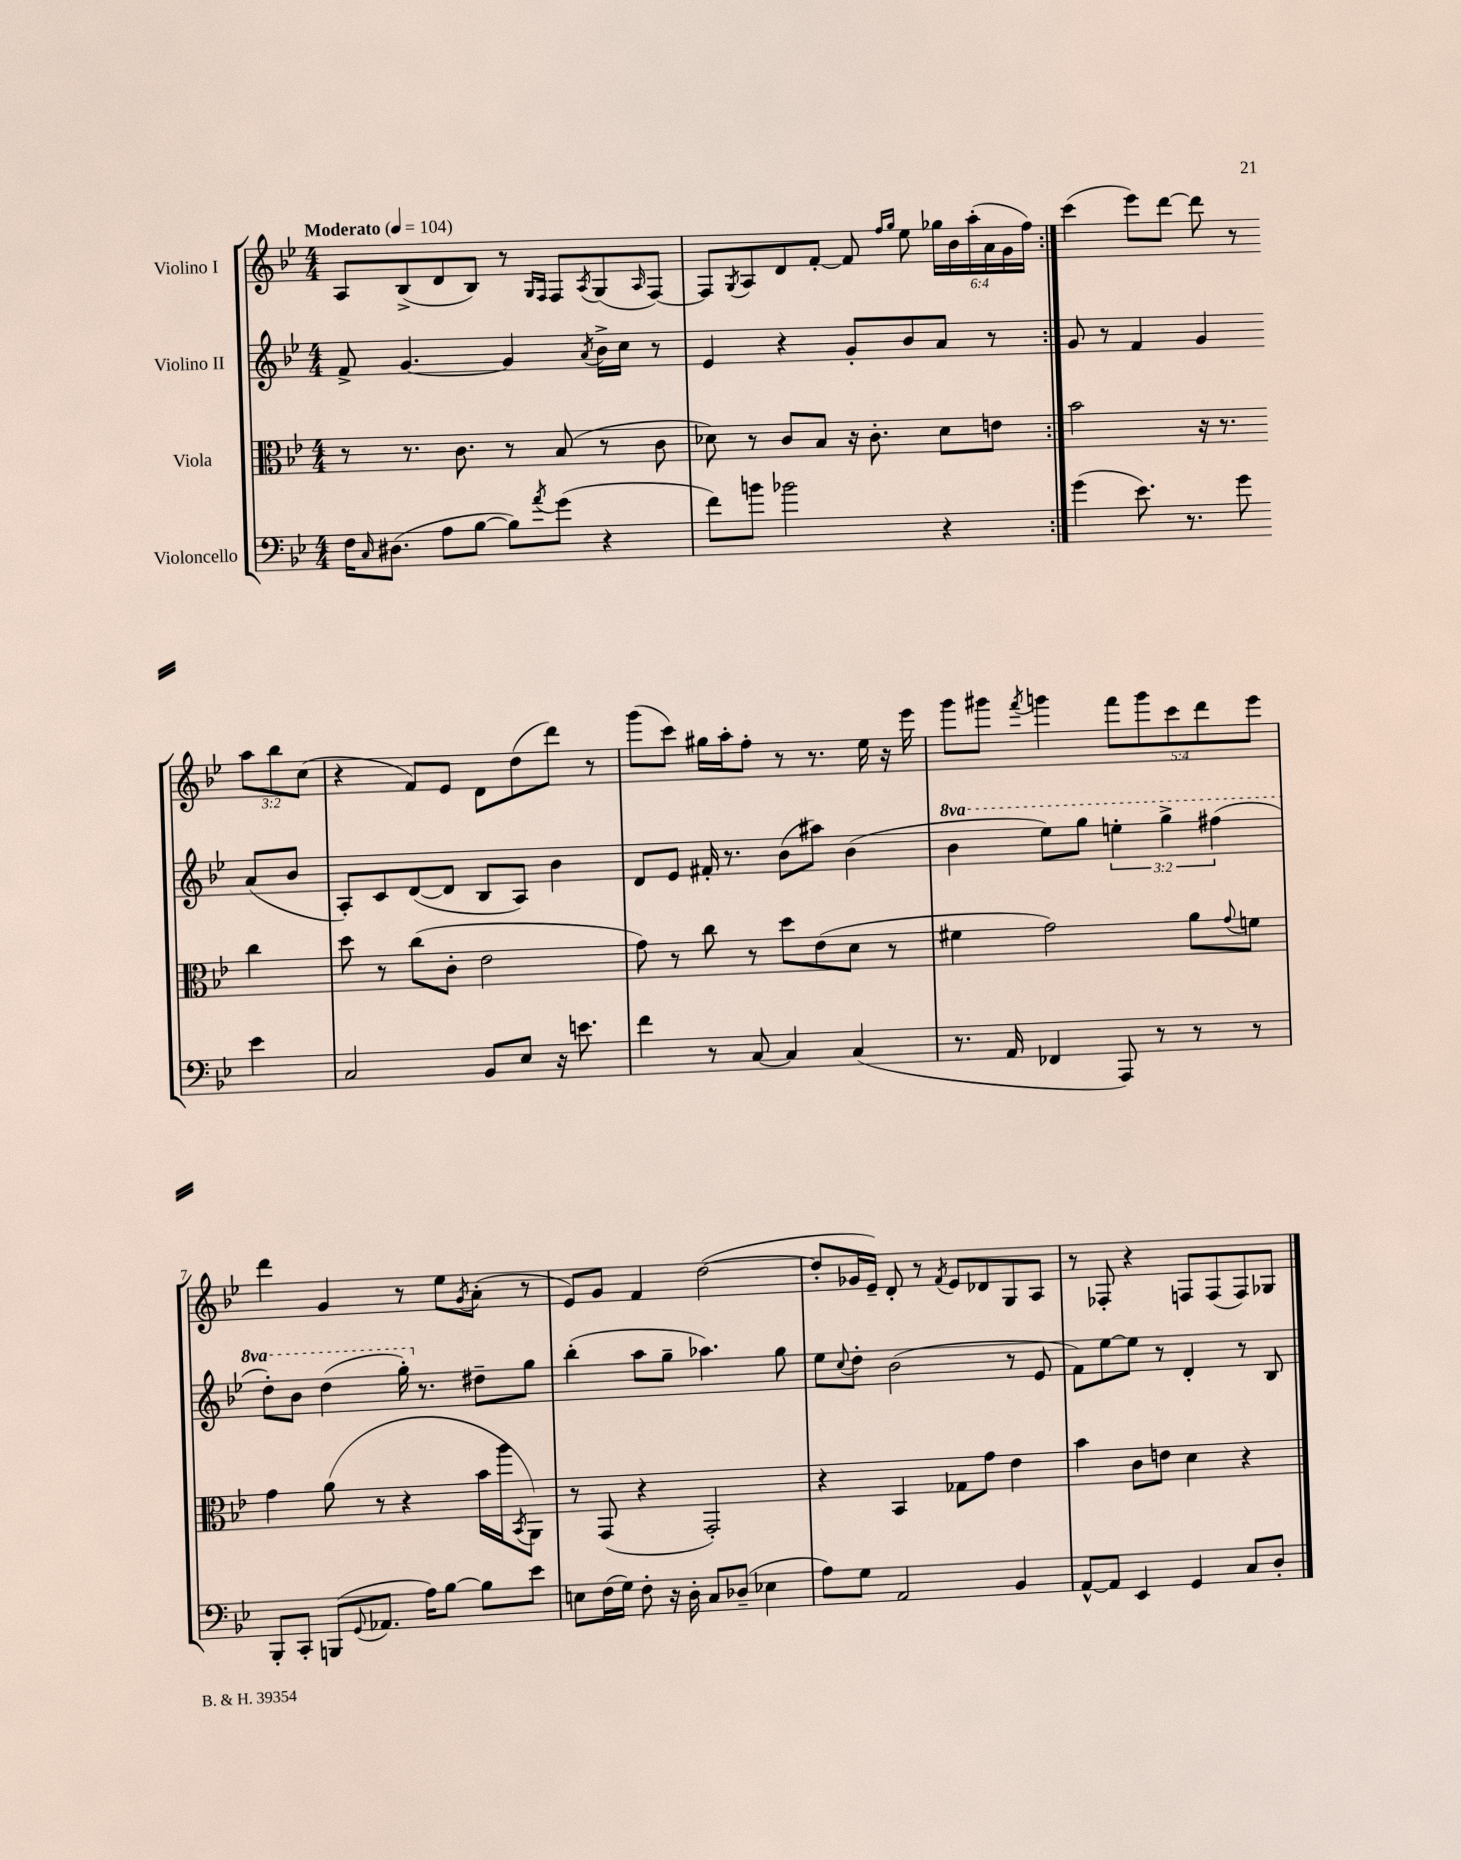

**kern	**kern	**kern	**kern
*part4	*part3	*part2	*part1
*staff4	*staff3	*staff2	*staff1
*I"Violoncello	*I"Viola	*I"Violino II	*I"Violino I
*clefF4	*clefC3	*clefG2	*clefG2
*k[b-e-]	*k[b-e-]	*k[b-e-]	*k[b-e-]
*M4/4	*M4/4	*M4/4	*M4/4
*MM104	*MM104	*MM104	*MM104
=1	=1	=1	=1
!	!	!	!LO:TX:a:B:t=Moderato
16F\KL	8r	8f^/	8A/L
16qqC/	.	.	.
(8.D#X\J	.	.	.
.	8.r	[4.g/	(8B-^/
8A\L	.	.	8d/
.	8.c\	.	.
[8B-\J	.	.	8B-/J)
8B-\L])	8r	4g/]	8r
.	.	.	16qqG/LL
8qa/	.	.	16qqF/JJ
(8g\J	(8B-/	.	8F/L
.	.	8qa/	8qA/
4r	8r	16b-^\LL	(8G/
.	.	16cc\JJ	.
.	.	.	16qqA/
.	8c\	8r	[8F/J)
=2	=2	=2	=2
8f\L)	8d-X\)	4e-/	8F/L]
.	.	.	8qG/
8bn\J	8r	.	8A/
2b-X\	8c/L	4r	8d/
.	8B-/J	.	[8f'/J
.	16r	8g'/L	8f/]
.	8.c'\	.	.
.	.	.	16qqff/LL
.	.	.	16qqgg/JJ
.	.	8b-/	8ee-\
4r	8d-\L	8a/J	24gg-X\LL
.	.	.	24b-\
.	.	.	(24aa'\
.	8en\J	8r	24a\
.	.	.	24g\
.	.	.	24ff\JJ)
=3:|!	=3:|!	=3:|!	=3:|!
(4g\	2b-\	8g/	(4ccc\
.	.	8r	.
8.e-\)	.	4f/	8eee-\L)
.	.	.	[8ddd\J
8.r	.	.	.
.	16r	4g/	8ddd\]
.	8.r	.	.
8g\	.	.	8r
4e-\	4cc\	(8a/L	12aa\L
.	.	.	12bb-\
.	.	8b-/J	.
.	.	.	(12cc\J
!!LO:LB:g=z
=4	=4	=4	=4
2C/	8dd\	8A'/L)	4r
.	8r	8c/	.
.	(8cc\L	([8d/	8f/L)
.	8c'\J	8d/J]	8e-/J
8BB-/L	2e-\	8B-/L	8d\L
8E-/J	.	8A/J)	(8dd\
16r	.	4b-\	8ddd\J)
8.en\	.	.	.
.	.	.	8r
=5	=5	=5	=5
4f\	8g\)	8d/L	(8ggg\L
.	8r	8e-/J	8ccc\J)
8r	8cc\	16f#X'/	16gg#X\LL
.	.	8.r	16aa'\J
[8C/	8r	.	8ff'\J
4C/]	8dd\L	(8b-\L	8r
.	(8e-\	8aa#X\J)	8.r
(4C/	8d\J	(4b-\	.
.	.	.	16ee-\
.	8r	.	16r
.	.	.	16eee-\
=6	=6	=6	=6
*	*	*8va	*
8.r	4f#X\	4bb-\	8ggg\L
.	.	.	8ggg#X\J
16AA/	.	.	.
.	.	.	8qfff/
4FF-X/	2g\)	8eee-\L)	4gggn\
.	.	8ggg\J	.
8AAA/)	.	6eeen'\	10fff\L
.	.	.	10ggg\
8r	.	.	.
.	.	6ggg^\	.
.	.	.	10ccc\
8r	8a\L	.	.
.	.	.	10ddd\
.	.	(6fff#X\	.
.	8qqg/	.	.
8r	8fn\J	.	.
.	.	.	10eee-\J
!!LO:LB:g=z
=7	=7	=7	=7
8BBB-'/L	4g\	8ddd'\L)	4ddd\
8CC'/J	.	8bb-\J	.
(8BBBn/L	(8a\	(4ddd\	4g/
8qqGG/	.	.	.
8.AA-X/J	8r	.	.
.	4r	16ggg'\)	8r
*	*	*X8va	*
16A\KL)	.	8.r	.
[8B-\J	.	.	8ee-\L
.	.	.	8qg/
8B-\L]	16b-\LL	8dd#X~\L	(8a'\J
.	16aa\J	.	.
.	8qBB-/	.	.
8e-\J	8AA\J)	8gg\J	8r
=8	=8	=8	=8
8En\L	8r	(4bb-'\	8e-/L)
(16F\L	(8GG/	.	8g/J
16G\JJ)	.	.	.
8F'\	4r	8aa\L	4f/
16r	.	8gg~\J	.
16D'\	.	.	.
8C/L	2GG'/)	4.aa-X\)	([2dd\
(8D-X~/J	.	.	.
4E-X\	.	.	.
.	.	8gg\	.
=9	=9	=9	=9
8A\L)	4r	8ee-\L	8dd'/L]
.	.	8qqcc/	.
8G\J	.	8dd'\J	16g-X/L
.	.	.	16e-~/JJ)
2AA/	4BB-/	(2b-\	8d'/
.	.	.	8r
.	.	.	8qf/
.	8G-X\L	.	8e-/L
.	8g\J	.	8d-X/
4BB-/	4e-\	8r	8G/
.	.	8e-/	8A/J
=10	=10	=10	=10
[8AA^^/L	4b-\	8f\L)	8r
8AA/J]	.	[8ee-\	8F-X'/
4EE-/	8c\L	8ee-\J]	4r
.	8en\J	8r	.
4GG/	4d\	4d'/	8Fn/L
.	.	.	(8F/
8C/L	4r	8r	8F/)
8D'/J	.	8B-/	8G-X/J
==	==	==	==
*-	*-	*-	*-
